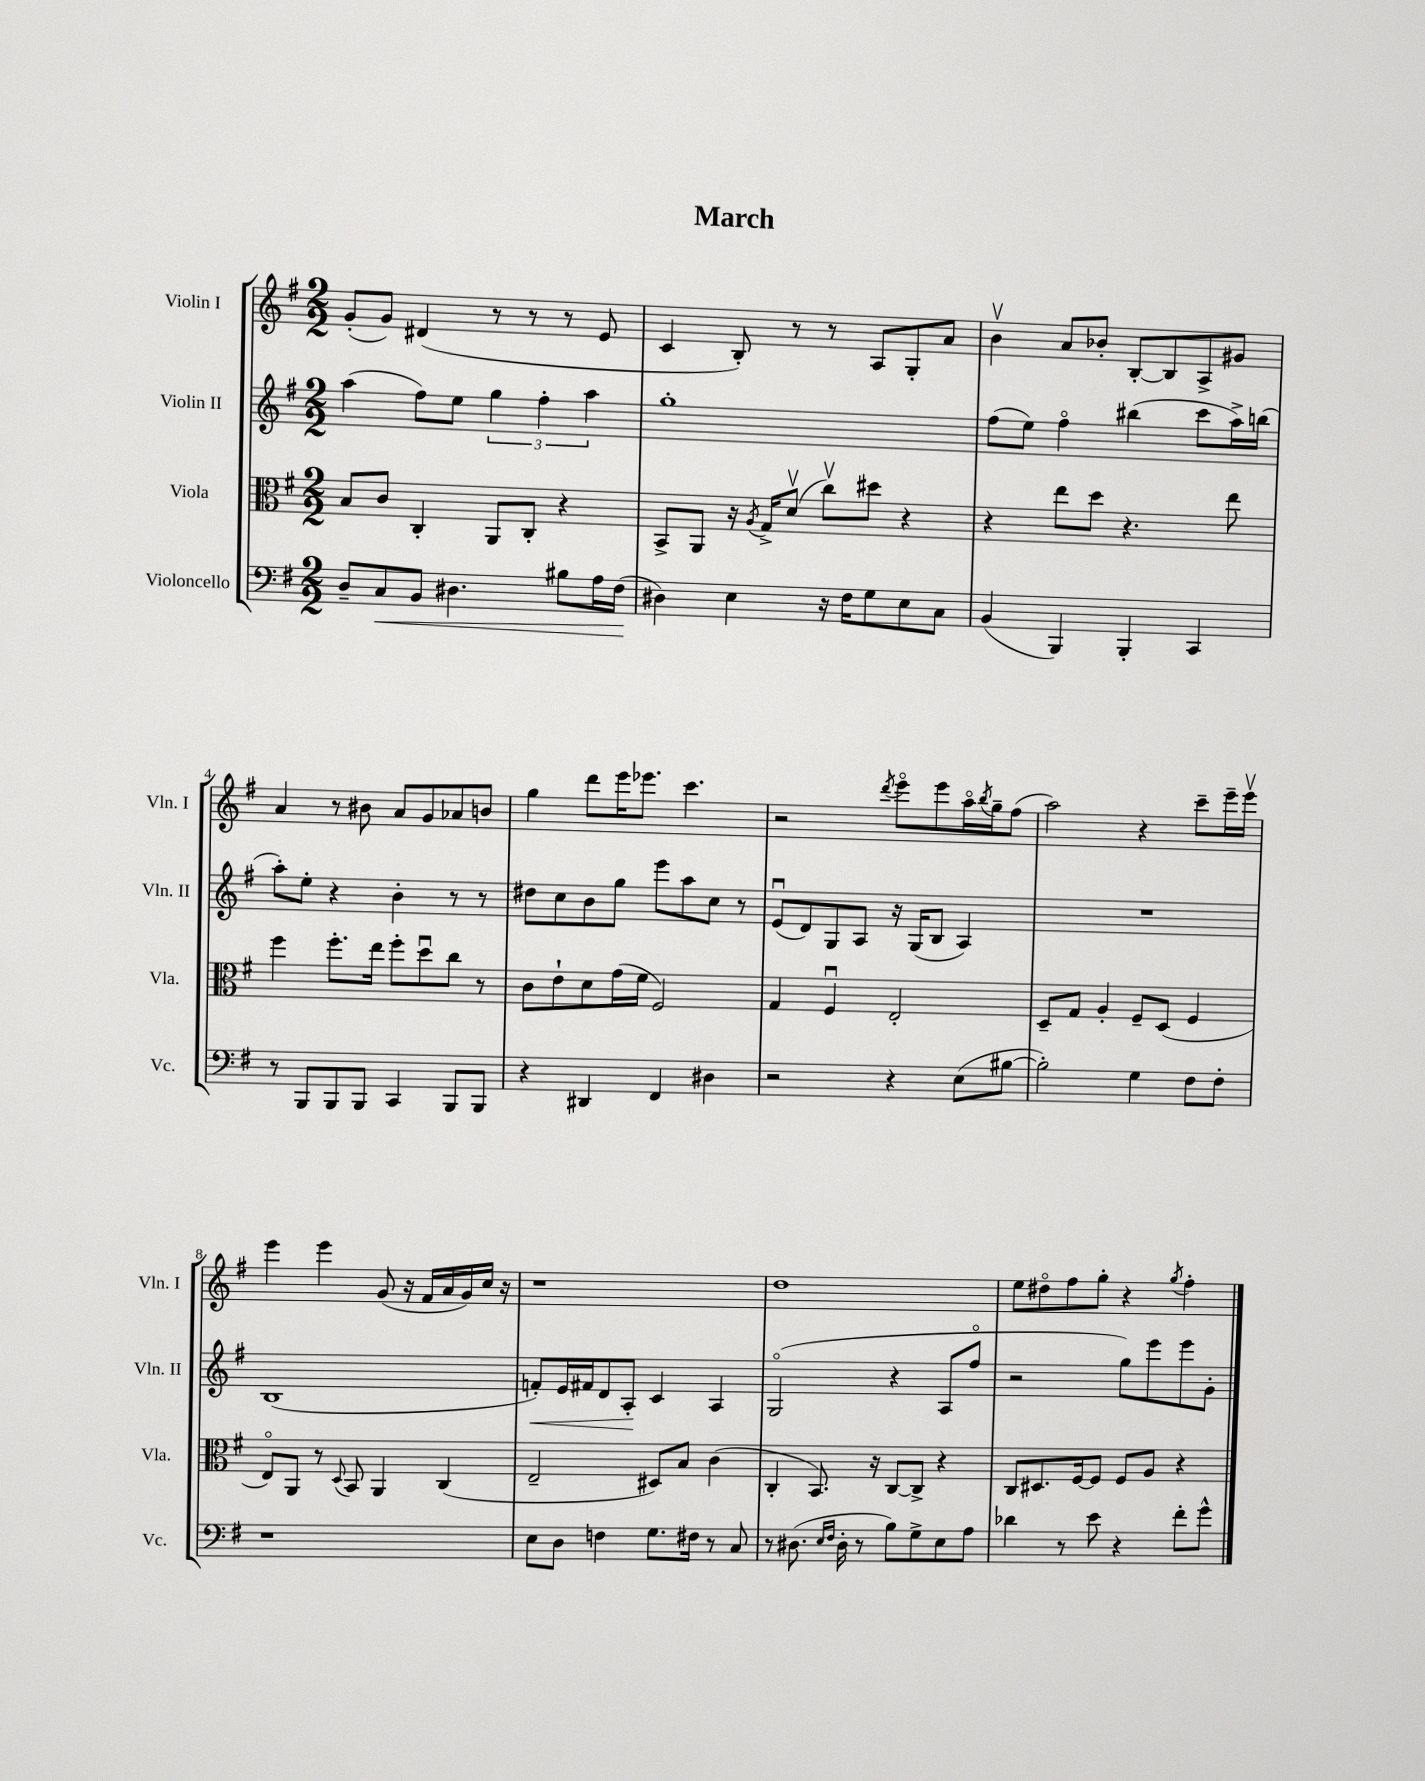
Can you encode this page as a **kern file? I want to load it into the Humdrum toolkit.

**kern	**kern	**kern	**kern
*staff4	*staff3	*staff2	*staff1
*clefF4	*clefC3	*clefG2	*clefG2
*k[f#]	*k[f#]	*k[f#]	*k[f#]
*M2/2	*M2/2	*M2/2	*M2/2
8D~	8B	(4aa	(8g'
8C	8c	.	8g)
8BB	4C'	8ff#)	(4d#
4.D#	.	8ee	.
.	8AA	6gg	8r
.	8C'	.	8r
.	.	6ff#'	.
8B#	4r	.	8r
.	.	6aa	.
16A	.	.	8e
(16F#	.	.	.
=	=	=	=
4D#)	8BB^	1gg'	4c
.	8AA	.	.
4E	16r	.	8B')
.	8qA	.	.
.	16G^	.	.
.	(8dv	.	8r
16r	8ccv)	.	8r
16F#	.	.	.
8G	8dd#	.	8A
8E	4r	.	8G'
8C	.	.	8a
=	=	=	=
(4BB	4r	(8ff#	4bv
.	.	8ee)	.
4BBB)	8ee	4ff#o	8a
.	8dd	.	8b-'
4BBB'	4.r	(4bb#	[8B'
.	.	.	8B]
4CC	.	8ccc	8A^
.	8ee	16aa^)	8g#
.	.	(16bb	.
=	=	=	=
8r	4ff#	8aa')	4a
8BBB	.	8ee'	.
8BBB	8.ff#'	4r	8r
8BBB	.	.	8b#
.	16ee	.	.
4CC	8ff#'	4b'	8a
.	8ddu	.	8g
8BBB	8cc	8r	8a-
8BBB	8r	8r	8b
=	=	=	=
4r	8c	8dd#	4gg
.	8e`	8cc	.
4DD#	8d	8b	8ddd
.	(16g	8gg	16eee
.	16f#	.	8.eee-
4FF#	2F#)	8eee	.
.	.	8aa	4.ccc
4D#	.	8cc	.
.	.	8r	.
=	=	=	=
2r	4G	(8eu	2r
.	.	8d)	.
.	4F#u	8G	.
.	.	8A	.
.	.	.	8qddd
4r	2E'	16r	8eeeo
.	.	(16G	.
.	.	8B	8eee
(8E	.	4A)	16aao
.	.	.	8qbb
.	.	.	16gg~
[8B#	.	.	(8ff#
=	=	=	=
2B#'])	8D~	1r	2aa)
.	8G	.	.
.	4A'	.	.
4G	8F#~	.	4r
.	(8D	.	.
8F#	4F#	.	8ccc~
8F#'	.	.	16eee~
.	.	.	16eeev
=	=	=	=
1r	8Eo)	(1B	4eee
.	8AA	.	.
.	8r	.	4eee
.	8qqD	.	.
.	8BB	.	.
.	4AA	.	(8g
.	.	.	16r
.	.	.	16f#
.	(4C	.	16a
.	.	.	16g)
.	.	.	16cc
.	.	.	16r
=	=	=	=
8E	2E~	8f')	1r
8D	.	16e	.
.	.	16f#	.
4F	.	8d	.
.	.	8A'	.
8.G	8D#)	4c	.
.	8B	.	.
16F#	.	.	.
8r	(4c	4A	.
8C	.	.	.
=	=	=	=
8r	4C'	(2Go	1dd
(8.D#	.	.	.
.	8.BB)	.	.
16qqE	.	.	.
16qqF#	.	.	.
16D#'	.	.	.
8r	.	.	.
.	16r	.	.
8B)	[8C	4r	.
8G^	8C^]	.	.
8E	4r	8A	.
8A	.	8ff#o	.
=	=	=	=
4d-	8C	2r	8ee
.	8.D#	.	8dd#o
8r	.	.	8ff#
.	[16F#	.	.
8e	8F#]	.	8gg'
4r	8F#	8gg)	4r
.	8A	8eee	.
.	.	.	8qgg
8f#'	4r	8eee	4ff#'
8g^^	.	8g'	.
==	==	==	==
*-	*-	*-	*-
